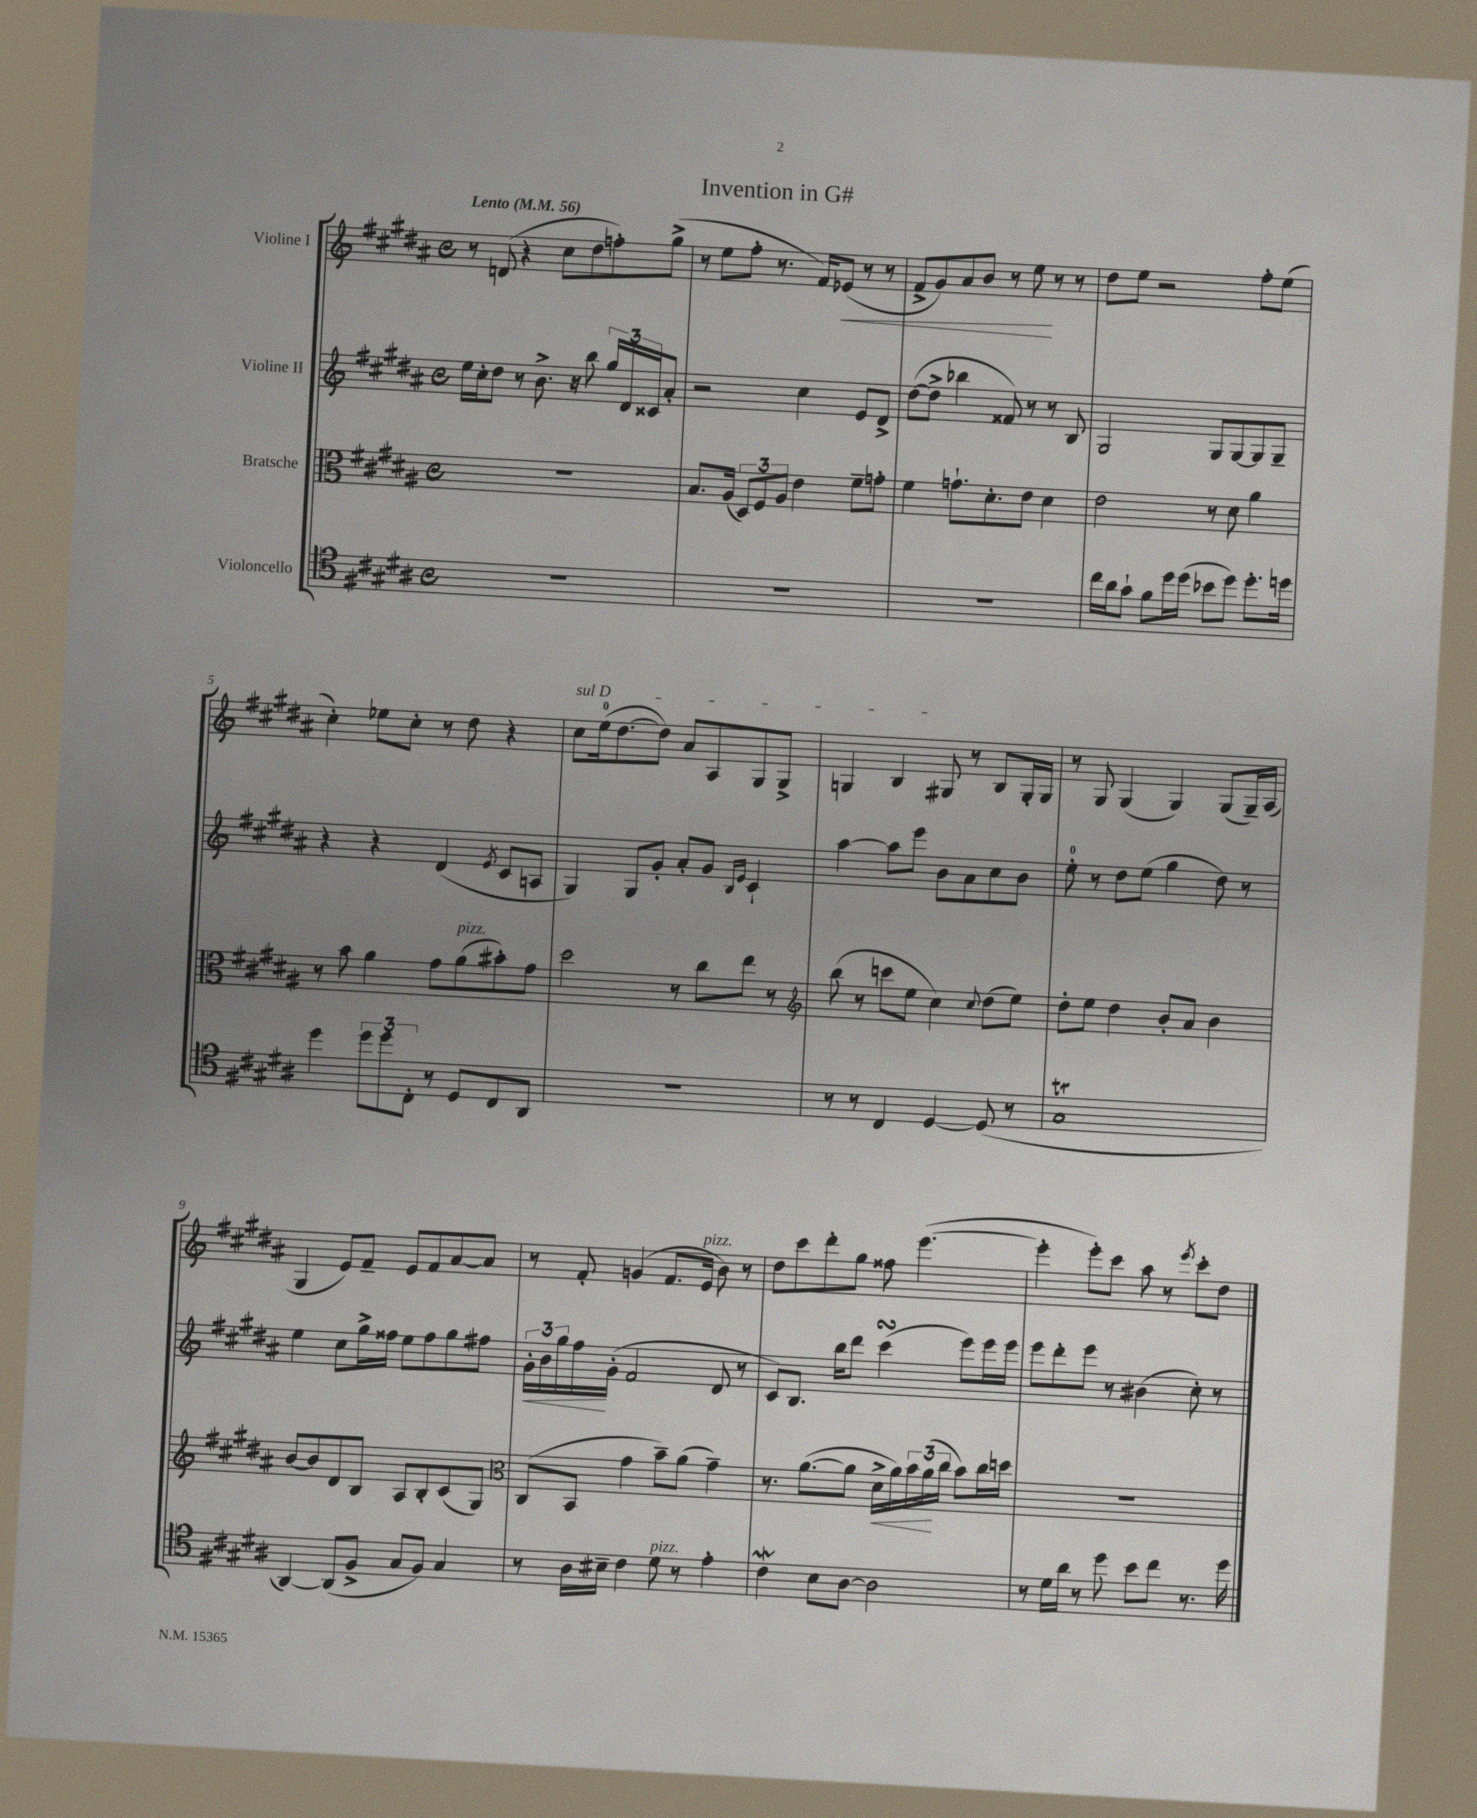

**kern	**kern	**dynam	**kern	**dynam	**kern	**dynam
*part4	*part3	*part3	*part2	*part2	*part1	*part1
*staff4	*staff3	*staff3	*staff2	*staff2	*staff1	*staff1
*I"Violoncello	*I"Bratsche	*	*I"Violine II	*	*I"Violine I	*
*clefC4	*clefC3	*	*clefG2	*	*clefG2	*
*k[f#c#g#d#a#]	*k[f#c#g#d#a#]	*	*k[f#c#g#d#a#]	*	*k[f#c#g#d#a#]	*
*M4/4	*M4/4	*	*M4/4	*	*M4/4	*
*met(c)	*met(c)	*	*met(c)	*	*met(c)	*
*MM56	*MM56	*	*MM56	*	*MM56	*
=1	=1	=1	=1	=1	=1	=1
!	!	!	!	!	!LO:TX:a:B:t=Lento	!
1r	1r	.	16ee\LL	.	8r	.
.	.	.	16cc#'\J	.	.	.
.	.	.	8dd#\J	.	(8dn/	.
.	.	.	8r	.	4r	.
.	.	.	8.b^\	.	.	.
.	.	.	.	.	8cc#\L	.
.	.	.	16r	.	.	.
.	.	.	8bb\	.	8dd#\	.
.	.	.	24gg#/LL	.	8ffn'\)	.
.	.	.	24d#/	.	.	.
.	.	.	24c##X/J	.	.	.
.	.	.	8a#'/J	.	(8gg#^\J	.
=2	=2	=2	=2	=2	=2	=2
1r	8.B/L	.	2r	.	8r	.
.	.	.	.	.	8ee\L	.
.	(16A#/Jk	.	.	.	.	.
.	12D#/L)	.	.	.	8ff#'\J	.
.	12F#/	.	.	.	.	.
.	.	.	.	.	8.r	.
.	12A#/J	.	.	.	.	.
.	4e\	.	4cc#\	.	.	.
.	.	.	.	.	16f#/KL)	.
!	!	!	!	!	!	!LO:HP:b
.	.	.	.	.	(8e-X/J	<
.	8f#~\L	.	8e/L	.	8r	.
.	8gn'\J	.	8d#^/J	.	8r	.
=3	=3	=3	=3	=3	=3	=3
1r	4f#\	.	([8dd#\L	.	8f#^/L	.
.	.	.	8dd#^\J]	.	8g#/)	.
.	8.gn`\L	.	4bb-X\	.	8a#/	.
.	.	.	.	.	8b/J	.
.	8.d#'\	.	.	.	.	.
.	.	.	8f##X/)	.	8r	.
.	8e\J	.	8r	.	8ee\	.
.	4d#\	.	8r	.	8r	[
.	.	.	8B/	.	8r	.
=4	=4	=4	=4	=4	=4	=4
16cc#\LL	2e\	.	2G#/	.	8dd#\L	.
16a#\J	.	.	.	.	.	.
8g#`\J	.	.	.	.	8ee\J	.
8f#\L	.	.	.	.	2r	.
16dd#\L	.	.	.	.	.	.
(16dd#\JJ	.	.	.	.	.	.
8b-X\L	8r	.	8G#/L	.	.	.
8dd#\J)	8d#\	.	[8G#/	.	.	.
8.dd#'\L	4a#\	.	8G#/]	.	8ff#'\L	.
.	.	.	8G#~/J	.	(8ee\J	.
16ddn\Jk	.	.	.	.	.	.
!!LO:LB:g=z
=5	=5	=5	=5	=5	=5	=5
4dd#\	8r	.	4r	.	4cc#'\)	.
.	8b\	.	.	.	.	.
12dd#\L	4a#\	.	4r	.	8ee-X\L	.
12dd#\	.	.	.	.	.	.
.	.	.	.	.	8cc#'\J	.
12C#'\J	.	.	.	.	.	.
8r	8g#\L	.	(4d#/	.	8r	.
!	!LO:TX:a:i:t=pizz.	!	!	!	!	!
8D#/L	(8a#\	.	.	.	8dd#\	.
.	.	.	8qe/	.	.	.
8C#/	8b#X'\)	.	8c#/L	.	4r	.
8AA#/J	8g#\J	.	8An/J	.	.	.
=6	=6	=6	=6	=6	=6	=6
!	!	!	!	!	!LO:TX:a:i:t=sul D	!
1r	2dd#\	.	4G#/)	.	8cc#\L	.
.	.	.	.	.	(16ee\k	.
.	.	.	.	.	[8.dd#\	.
.	.	.	8G#/L	.	.	.
.	.	.	8g#'/J	.	8dd#\J])	.
.	8r	.	8a#'/L	.	8a#/L	.
.	8cc#\L	.	8g#/J	.	8A#/	.
.	.	.	16qqB/LL	.	.	.
.	.	.	16qqe/JJ	.	.	.
.	8ee\J	.	4c#`/	.	8G#/	.
.	8r	.	.	.	8G#^/J	.
=7	=7	=7	=7	=7	=7	=7
*	*clefG2	*	*	*	*	*
8r	(8bb\	.	[4aa#\	.	4Gn/	.
8r	8r	.	.	.	.	.
4C#/	8cccn\L	.	8aa#\L]	.	4B/	.
.	8ee\J	.	8eee\J	.	.	.
[4D#/	4cc#\)	.	8b\L	.	8G#X/	.
.	.	.	8a#\	.	8r	.
.	8qqcc#/	.	.	.	.	.
(8D#/]	(8dd#\L	.	8cc#\	.	8B/L	.
8r	8ee\J)	.	8b\J	.	16G#'/L	.
.	.	.	.	.	16G#/JJ	.
=8	=8	=8	=8	=8	=8	=8
1G#T	8dd#'\L	.	8ee'\	.	8r	.
.	8ee\J	.	8r	.	8G#/	.
.	4dd#\	.	8dd#\L	.	(4G#/	.
.	.	.	(8ee\J	.	.	.
.	8b'/L	.	4gg#\	.	4G#/)	.
.	8a#/J	.	.	.	.	.
.	4b\	.	8dd#\)	.	(8G#/L	.
.	.	.	8r	.	16G#~/L)	.
.	.	.	.	.	(16A#/JJ	.
!!LO:LB:g=z
=9	=9	=9	=9	=9	=9	=9
[4AA#/)	[8b/L	.	4ee\	.	4G#/	.
.	8b/]	.	.	.	.	.
(8AA#/L]	8d#/	.	8cc#\L	.	8e/L)	.
8F#^/J	8B/J	.	16gg#^\L	.	8f#~/J	.
.	.	.	16ff##X\JJ	.	.	.
8G#/L	8A#/L	.	8ee\L	.	8e/L	.
8F#/J)	8B'/	.	8ff##\	.	8f#/	.
4G#/	(8c#/	.	8gg#\	.	[8a#/	.
.	8G#/J)	.	8ff#X\J	.	8a#/J]	.
=10	=10	=10	=10	=10	=10	=10
*	*clefC3	*	*	*	*	*
!	!	!	!	!LO:HP:b	!	!
8r	(8C#/L	.	24g#'\LL	<	8r	.
.	.	.	24b\	.	.	.
.	.	.	24gg#\	.	.	.
16A#\LL	8BB/J	.	16ff#\	.	8f#'/	.
16B#X~\JJ	.	.	(16g#'\JJ	[	.	.
4c#\	4g#\	.	2f#/	.	(4gn/	.
!LO:TX:a:i:t=pizz.	!	!	!	!	!	!
8d#\	8b~\L)	.	.	.	8.f#/L	.
8r	(8a#\J	.	.	.	.	.
!	!	!	!	!	!LO:TX:a:i:t=pizz.	!
.	.	.	.	.	16e/Jk	.
4e'\	4g#~\)	.	8d#/	.	8b\)	.
.	.	.	8r	.	8r	.
=11	=11	=11	=11	=11	=11	=11
4c#W\	8.r	.	8c#/L)	.	8dd#\L	.
.	.	.	8.B/J	.	8ccc#\	.
.	([8.a#\L	.	.	.	.	.
8B\L	.	.	.	.	8ddd#'\	.
.	.	.	16bb\KL	.	.	.
[8A#\J	8a#\J]	.	8ddd#\J	.	8gg#\J	.
!	!	!LO:HP:b	!	!	!	!
2A#\]	16d#^\LL	<	(4ccc#sSSS\	.	8ff##X\	.
.	16a#\)	.	.	.	.	.
.	24b\	.	.	.	([4.eee\	.
.	(24a#\	.	.	.	.	.
.	24cc#\JJ	[	.	.	.	.
.	8b\L)	.	8eee\L)	.	.	.
.	16cc#\L	.	16eee\L	.	.	.
.	16ddn\JJ	.	16eee\JJ	.	.	.
=12	=12	=12	=12	=12	=12	=12
8r	1r	.	8eee\L	.	4eee'\]	.
16d#\LL	.	.	8ddd#'\	.	.	.
16a#\JJ	.	.	.	.	.	.
8r	.	.	8eee\J	.	8eee'\L)	.
8dd#\	.	.	8r	.	8ccc#\J	.
8b\L	.	.	(4b#X\	.	8aa#\	.
8cc#\J	.	.	.	.	8r	.
.	.	.	.	.	8qeee/	.
8.r	.	.	8cc#'\)	.	8ccc#'\L	.
.	.	.	8r	.	8dd#\J	.
16dd#\	.	.	.	.	.	.
==	==	==	==	==	==	==
*-	*-	*-	*-	*-	*-	*-
